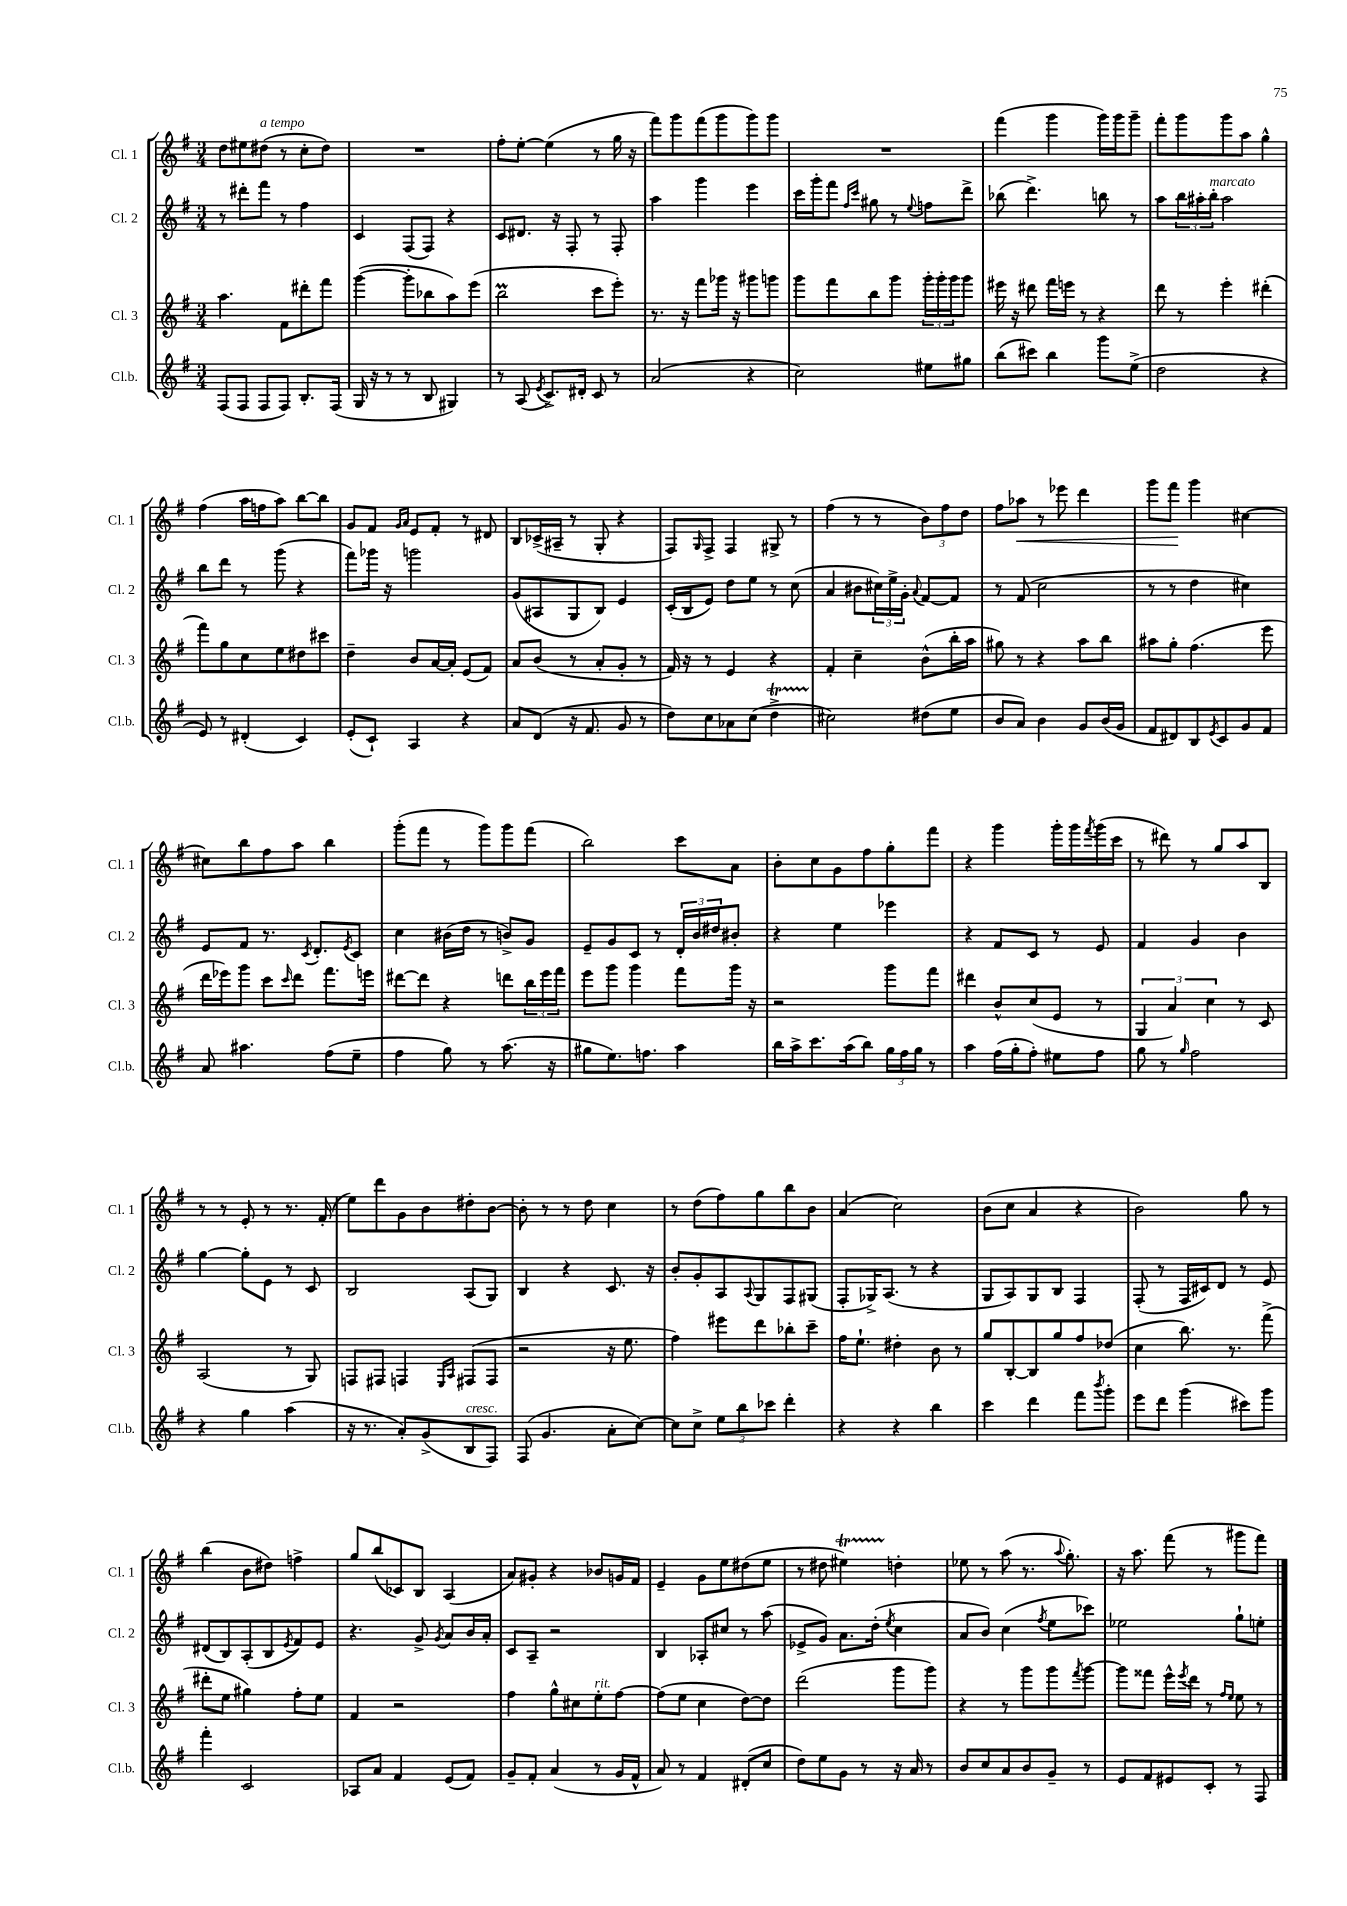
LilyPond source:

<<
\new StaffGroup <<
\new Staff = "s0" \with { instrumentName = "Cl. 1" shortInstrumentName = "Cl. 1" } {
    \clef treble \key g \major \numericTimeSignature \time 3/4
    d''8 eis''8 dis''8^\markup { \italic "a tempo" }( r8 c''8-. dis''8) |
    R2. |
    fis''8-. e''8~-. e''4( r8 g''16 r16 |
    fis'''8) g'''8 fis'''8( g'''8 g'''8) g'''8 |
    R2. |
    fis'''4( g'''4 g'''16) g'''16 g'''8-- |
    fis'''8-. g'''8 g'''8 a''8 g''4-^ |
    fis''4( a''16 f''16 a''8) b''8~ b''8 |
    g'8 fis'8 \grace { g'16 a'16 } e'8 fis'8-. r8 dis'8 |
    b8 ces'16->( ais16-- r8 g8-. r4 |
    fis8) \grace { g16 } fis8-> fis4 gis8-> r8 |
    fis''4( r8 r8 \tuplet 3/2 { b'8) fis''8 d''8 } |
    fis''8 aes''8\< r8 ees'''8 d'''4 |
    g'''8 fis'''8\! g'''4 cis''4~ |
    cis''8 b''8 fis''8 a''8 b''4 |
    g'''8-.( fis'''8 r8 g'''8) g'''8 fis'''8( |
    b''2) c'''8 a'8 |
    b'8-. c''8 g'8 fis''8 g''8-. fis'''8 |
    r4 g'''4 g'''16-. g'''16 \acciaccatura { fis'''8 } g'''16( c'''16 |
    r8 dis'''8) r8 g''8 a''8 b8 |
    r8 r8 e'8-. r8 r8. fis'16-.( |
    e''8) d'''8 g'8 b'8 dis''8-. b'8~ |
    b'8-. r8 r8 d''8 c''4 |
    r8 d''8( fis''8) g''8 b''8 b'8 |
    a'4( c''2) |
    b'8( c''8 a'4 r4 |
    b'2) g''8 r8 |
    b''4( b'8 dis''8) f''4-> |
    g''8 b''8( ces'8) b8 a4( |
    a'8) gis'8-. r4 bes'8 g'16 fis'16 |
    e'4-- g'8 e''8 dis''8( e''8 |
    r8 dis''8 eis''4\startTrillSpan) d''4-.\stopTrillSpan |
    ees''8 r8 a''8( r8. \appoggiatura { a''8 } g''8.-.) |
    r16 a''8. fis'''8( r8 gis'''8 fis'''8) \bar "|." |
}
\new Staff = "s1" \with { instrumentName = "Cl. 2" shortInstrumentName = "Cl. 2" } {
    \clef treble \key g \major \numericTimeSignature \time 3/4
    r8 dis'''8-. fis'''8 r8 fis''4 |
    c'4 fis8( fis8) r4 |
    c'8 dis'8. r16 fis8-. r8 fis8-. |
    a''4 g'''4 e'''4 |
    c'''16 g'''16-. fis'''8 \grace { fis''16 c'''16 } gis''8 r8 \appoggiatura { e''8 } f''8 d'''8-> |
    bes''8( d'''4.->) b''8 r8 |
    a''8 \tuplet 3/2 { b''16 ais''16-. b''16-.^\markup { \italic "marcato" } } ais''2 |
    b''8 d'''8 r8 g'''8( r4 |
    fis'''8) ges'''16 r16 g'''2 |
    g'8( ais8 g8 b8) e'4 |
    c'16-.( b16 e'8) d''8 e''8 r8 c''8( |
    a'4 bis'8 \tuplet 3/2 { cis''16) e''16-> g'16-. } \appoggiatura { a'8 } fis'8~ fis'8 |
    r8 fis'8( c''2 |
    r8 r8 d''4 cis''4) |
    e'8 fis'8 r8. \acciaccatura { c'8 } d'8.-. \acciaccatura { e'8 } c'8 |
    c''4 bis'16( d''16 r8 b'8->) g'8 |
    e'8-- g'8 c'8 r8 \tuplet 3/2 { d'16-. b'16 dis''16 } bis'8-. |
    r4 e''4 ees'''4 |
    r4 fis'8 c'8 r8 e'8 |
    fis'4 g'4 b'4 |
    g''4~ g''8-. e'8 r8 c'8 |
    b2 a8( g8) |
    b4 r4 c'8. r16 |
    b'8-. g'8-. a8 \appoggiatura { a8 } g8 fis8 gis8( |
    fis8-. ges16->) a8.( r8 r4 |
    g8 a8) g8 b8 fis4 |
    fis8-.( r8 fis16 cis'16) d'8 r8 e'8 |
    dis'8( b8) a8-.( b8 \acciaccatura { e'8 } fis'8) e'8 |
    r4. g'8-> \acciaccatura { g'8 } a'8 b'16 a'16-. |
    c'8 a8-- r2 |
    b4 aes8-. cis''8 r8 a''8( |
    ees'8-> g'8) a'8. d''16-.( \acciaccatura { e''8 } c''4 |
    a'8 b'8) c''4( \acciaccatura { fis''8 } e''8 ces'''8) |
    ees''2 g''8-! e''8-. \bar "|." |
}
\new Staff = "s2" \with { instrumentName = "Cl. 3" shortInstrumentName = "Cl. 3" } {
    \clef treble \key g \major \numericTimeSignature \time 3/4
    a''4. fis'8 dis'''8-. fis'''8 |
    g'''4~( g'''8-. bes''8 a''8) e'''8( |
    b''2\prall c'''8 e'''8-.) |
    r8. r16 fis'''8 ges'''16 r16 gis'''8 g'''8 |
    g'''8 fis'''8 b''8 g'''8 \tuplet 3/2 { g'''16-. g'''16-. g'''16 } g'''8 |
    eis'''16 r16 dis'''8 fis'''16 e'''16 r8 r4 |
    d'''8 r8 e'''4-. dis'''4-.( |
    fis'''8) g''8 c''8 e''8 dis''8 cis'''8 |
    d''4-- b'8 a'16~ a'16-. e'8( fis'8) |
    a'8 b'8( r8 a'8-. g'8-. r8 |
    fis'16) r16 r8 e'4 r4 |
    fis'4-. c''4-- b'8-^( b''16-. a''16 |
    gis''8) r8 r4 a''8 b''8 |
    ais''8 g''8-. fis''4.( e'''8 |
    d'''16 ees'''16) g'''8 c'''8 \grace { c'''16 } d'''8 fis'''8. e'''16 |
    dis'''8~ dis'''8 r4 d'''8 \tuplet 3/2 { b''16 e'''16 fis'''16 } |
    e'''8 g'''8 g'''4 fis'''8 g'''16 r16 |
    r2 g'''8 fis'''8 |
    dis'''4 b'8-^ c''8( e'8 r8 |
    \tuplet 3/2 { g4 a'4) c''4 } r8 c'8 |
    a2( r8 g8) |
    f8 fis8 f4 \grace { e16 a16 } fis8( fis8 |
    r2 r16 e''8. |
    fis''4) eis'''8 d'''8 bes''8-. c'''8-- |
    fis''16 e''8.-! dis''4-. b'8 r8 |
    g''8 b8~-. b8 g''8 fis''8 des''8( |
    c''4 b''8.) r8. fis'''8->( |
    dis'''8-. e''8 gis''4) fis''8-. e''8 |
    fis'4 r2 |
    fis''4 g''8-^ cis''8 e''8-.^\markup { \italic "rit." } fis''8~ |
    fis''8( e''8 c''4 d''8~) d''8 |
    d'''2( g'''8 g'''8) |
    r4 r8 g'''8 g'''8 \acciaccatura { fis'''8 } g'''8~ |
    g'''8 fisis'''8 e'''16-^ \acciaccatura { e'''8 } d'''16 r8 \grace { fis''16 e''16 } e''8 r8 \bar "|." |
}
\new Staff = "s3" \with { instrumentName = "Cl.b." shortInstrumentName = "Cl.b." } {
    \clef treble \key g \major \numericTimeSignature \time 3/4
    fis8( fis8 fis8 fis8) b8.-. fis16( |
    g16 r16 r8 r8 b8 gis4) |
    r8 a8( \acciaccatura { e'8 } c'8.->) dis'16-. c'8 r8 |
    a'2( r4 |
    c''2) eis''8 gis''8 |
    b''8( cis'''8) b''4 g'''8 e''8->( |
    d''2 r4 |
    e'8) r8 dis'4-.( c'4) |
    e'8-.( c'8-!) a4 r4 |
    a'8 d'8( r16 fis'8. g'8 r8 |
    d''8) c''8 aes'8 c''8( d''4->\startTrillSpan |
    cis''2\stopTrillSpan) dis''8( e''8 |
    b'8 a'8) b'4 g'8 b'16( g'16 |
    fis'8 dis'8) b8 \acciaccatura { e'8 } c'8 g'8 fis'8 |
    a'8 ais''4. fis''8( e''8-- |
    fis''4 g''8) r8 a''8.( r16 |
    gis''8 e''8.) f''8. a''4 |
    b''16 a''16-> c'''8. a''16( b''8) \tuplet 3/2 { g''16 fis''16 g''16 } r8 |
    a''4 fis''16( g''16-. fis''8-.) eis''8 fis''8 |
    g''8 r8 \grace { g''16 } fis''2 |
    r4 g''4 a''4( |
    r16 r8. a'8-.) g'8->( b8^\markup { \italic "cresc." } fis8) |
    fis8( g'4. a'8-. c''8~) |
    c''8 c''8-> \tuplet 3/2 { e''8 b''8 ces'''8 } d'''4-. |
    r4 r4 b''4 |
    c'''4 d'''4 fis'''8 \acciaccatura { b'''8 } g'''8-. |
    e'''8 d'''8 g'''4( cis'''8) g'''8 |
    fis'''4-. c'2 |
    aes8 a'8 fis'4 e'8( fis'8) |
    g'8-- fis'8-. a'4( r8 g'16 fis'16-^ |
    a'8) r8 fis'4 dis'8-.( c''8 |
    d''8) e''8 g'8 r8 r16 a'16 r8 |
    b'8 c''8 a'8 b'8 g'8-- r8 |
    e'8 fis'8 eis'8 c'8-. r8 fis8 \bar "|." |
}
>>
>>
\layout { \context { \Score \remove "Bar_number_engraver" } }
